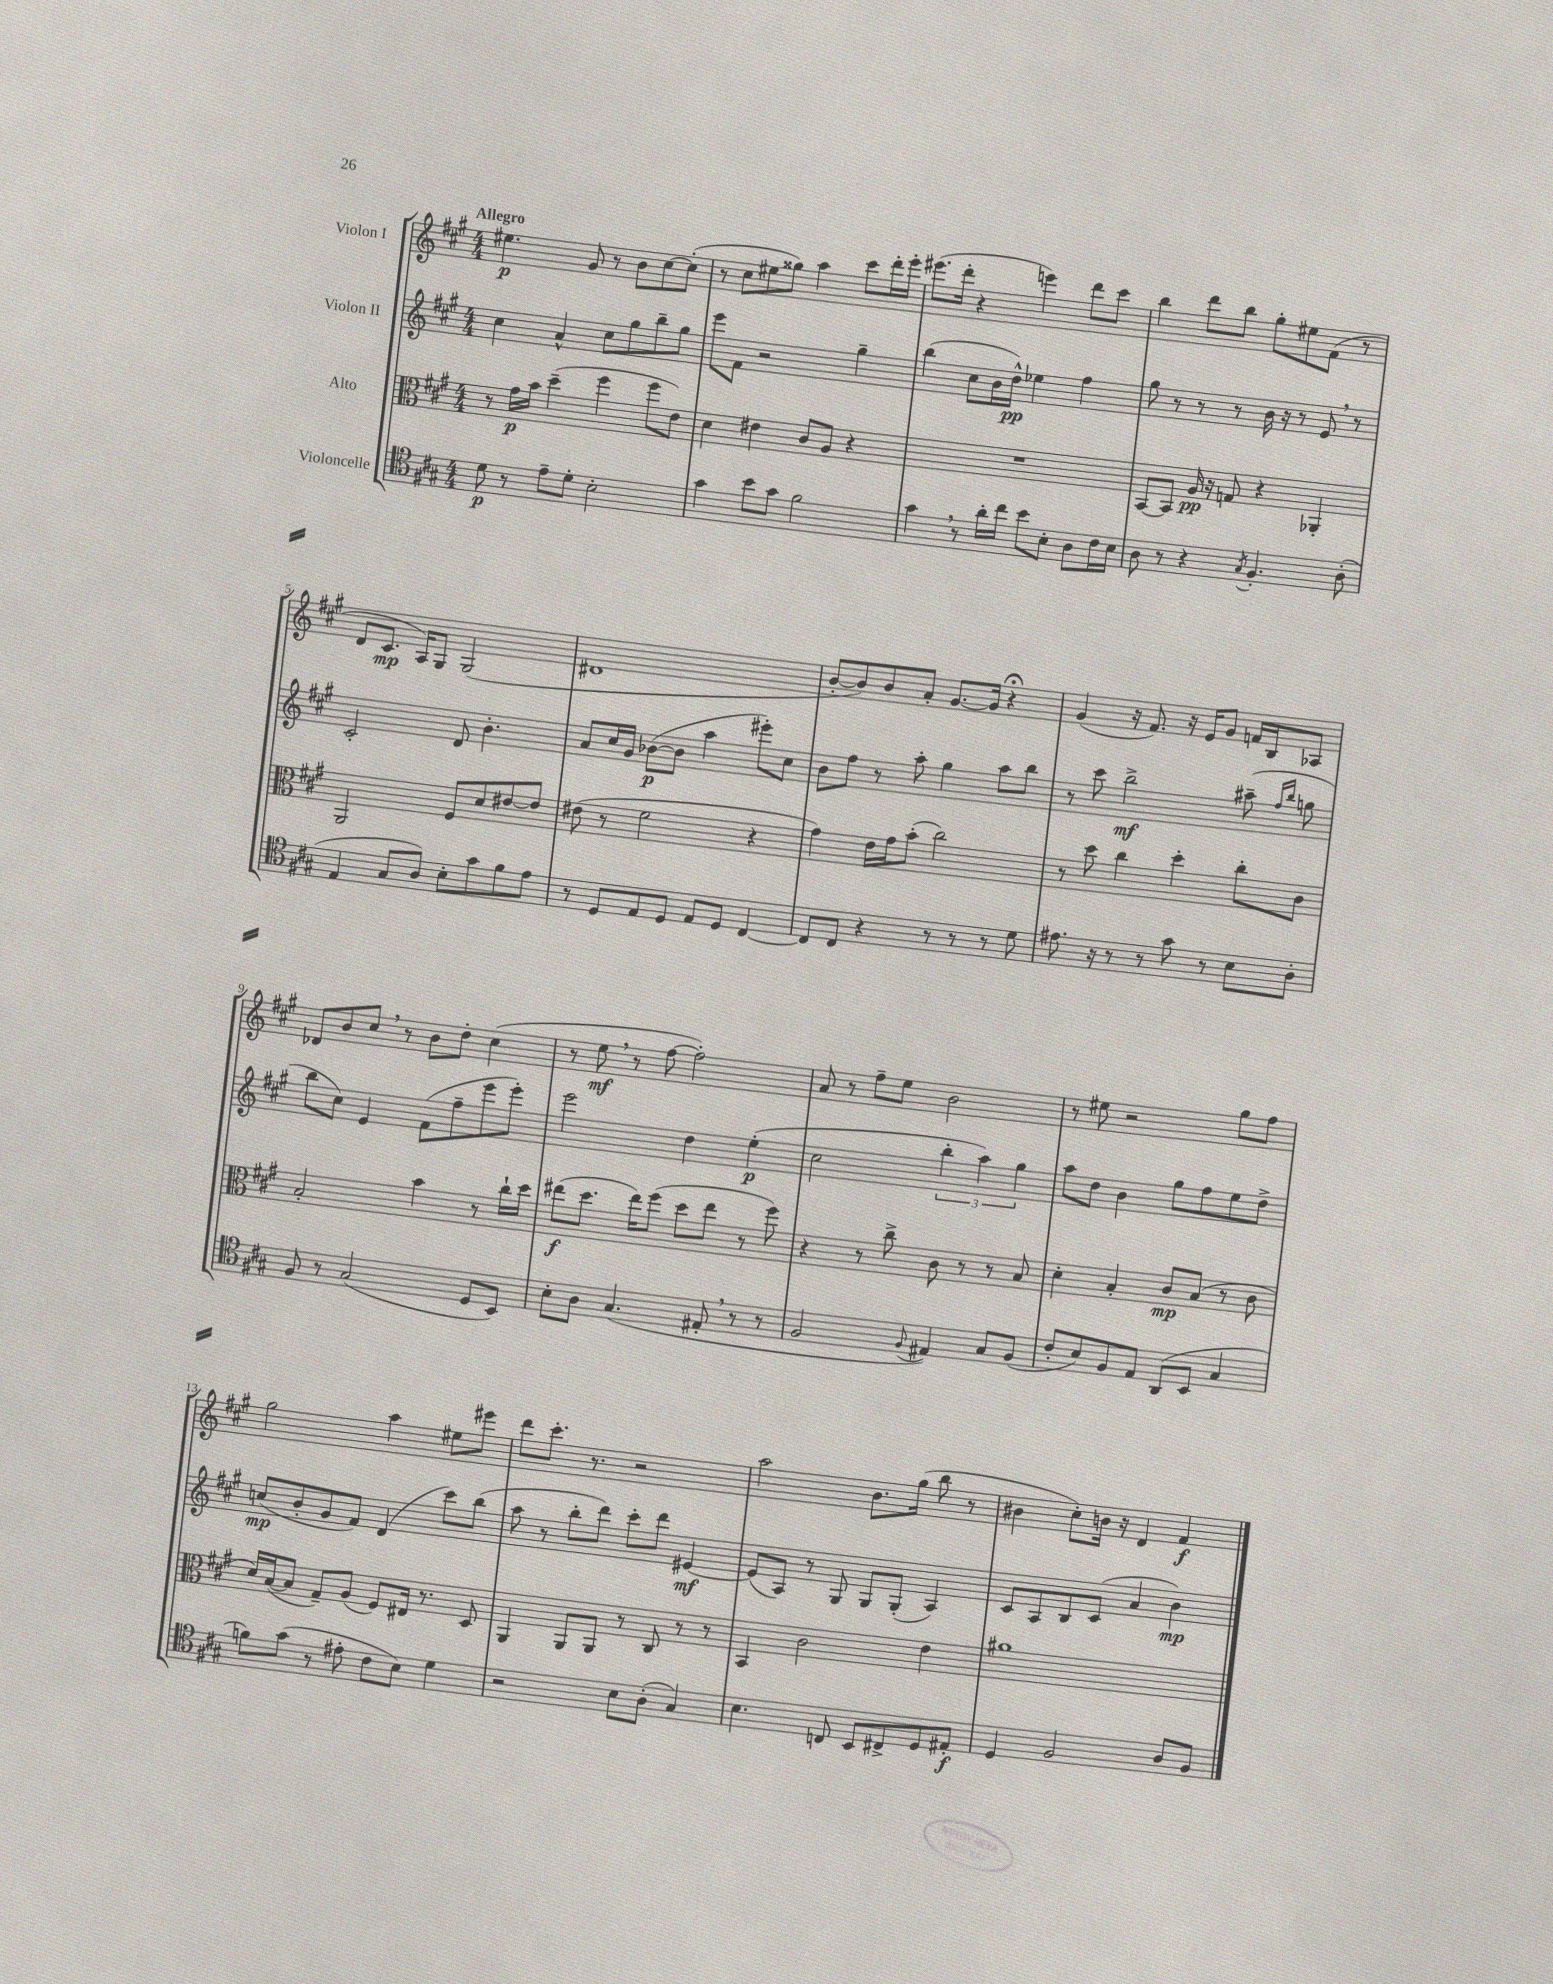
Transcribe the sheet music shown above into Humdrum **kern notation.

**kern	**kern	**kern	**kern
*staff4	*staff3	*staff2	*staff1
*clefC4	*clefC3	*clefG2	*clefG2
*k[f#c#g#]	*k[f#c#g#]	*k[f#c#g#]	*k[f#c#g#]
*M4/4	*M4/4	*M4/4	*M4/4
8d	8r	4cc#	4.ee#
8r	16g#	.	.
.	16b	.	.
8e~	(4dd~	4a^^	.
8d'	.	.	8g#
2B'	4ff#	8cc#	8r
.	.	8gg#	8b
.	8ff#	8bb~	[8cc#
.	8e)	8gg#	(8cc#']
=	=	=	=
4g#	4d	8eee	8r
.	.	8f#	8cc#
8b	4e#	2r	8ee#
8g#	.	.	8gg##)
2f#	8c#	.	4aa
.	8A	.	.
.	4r	4gg#~	8ccc#
.	.	.	16ddd'
.	.	.	16eee'
=	=	=	=
4g#	1r	(4bb	(8.eee#
.	.	.	16ddd'
8r	.	8cc#	4r
16a'	.	16b	.
16cc#	.	16dd^^)	.
8b	.	4ee-	4eee)
8B'	.	.	.
8A	.	4ff#	8ddd
16c#	.	.	8ccc#
16B	.	.	.
=	=	=	=
8A	[8BB	8gg#	4bb
8r	8BB]	8r	.
4r	16A	8r	8ddd
.	16r	.	.
.	8G	8r	8bb
8qG#	.	.	.
4.F#'	4r	16b	8gg#'
.	.	16r	.
.	.	8r	8ee#
.	4AA-'	8e	(8f#
(8A'	.	8r	8r
=	=	=	=
4E	2AA	2c#'	8d
.	.	.	8.c#
8G#	.	.	.
.	.	.	16A)
8A)	.	.	8G#
8B'	8F#	8d	(2G#
8g#	8d	4.b'	.
8f#	[8e#	.	.
8e	8e#]	.	.
=	=	=	=
8r	(8e#	8a	1d#
8D	8r	16cc#	.
.	.	16g#	.
8E	2f#	([8b-	.
8D	.	8b-]	.
8E	.	4aa	.
8D	.	.	.
[4C#	4r	8eee#')	.
.	.	8cc#	.
=	=	=	=
8C#]	4g#)	8b	[8b'
8C#	.	8ff#	8b])
4r	16e	8r	8b
.	16g#	.	.
.	(8b'	8aa'	8a'
8r	2cc#)	4gg#	[8.g#
8r	.	.	.
.	.	.	16g#]
8r	.	8aa	4r;
8d	.	8bb	.
=	=	=	=
8.e#	8r	8r	(4g#
.	8dd	8ccc#	.
16r	.	.	.
8r	4cc#	2bb^	16r
.	.	.	8.f#)
8r	.	.	.
8g#	4dd'	.	16r
.	.	.	16e
8r	.	.	8g#
8B	8cc#'	(8aa#~	16f
.	.	.	16B
.	.	16qqff#	.
.	.	16qqbb	.
8A'	8c#	8gg	8A-
=	=	=	=
8F#	2B'	8bb	8d-
8r	.	8cc#)	8b
(2G#	.	4e	8cc#
.	.	.	8r
.	4b	(8f#	8b
.	.	8ff#~	8dd'
8D	8r	8eee	(4cc#
8BB)	16cc#`	8eee')	.
.	16dd	.	.
=	=	=	=
8B'	(8ee#	2eee	8r
8A	8.dd	.	8ee
(4.G#	.	.	8r
.	16ee#)	.	.
.	(8ff#	.	[8ff#
.	8dd	4dd	2ff#'])
8E#'	8ee#	.	.
8r	8r	(4ee'	.
8r	8ff#)	.	.
=	=	=	=
2F#	4r	2cc#	8a
.	.	.	8r
.	8r	.	8ff#~
.	8cc#^	.	8ee
8qqF#	.	.	.
4E#)	8c#	6bb'	2b
.	8r	.	.
.	.	6aa)	.
8G#	8r	.	.
.	.	6gg#	.
(8F#	8B	.	.
=	=	=	=
8c#'	4d'	8aa	8r
8B)	.	8dd	8ee#
8F#	4B'	4b	2r
8E	.	.	.
(8AA	8c#	8gg#	.
8BB	(8B	8ff#	.
4G#	8r	8ee	8gg#
.	8c#	8dd^	8ff#
=	=	=	=
8f)	16d)	(8cc	2gg#
.	([16B	.	.
(8g#	8B]	8b'	.
8r	8G#~)	8g#	.
8e#'	(8A	8f#)	.
8c#	8F#)	(4d	4aa
8B)	16E#	.	.
.	8.r	.	.
4d	.	8ccc#)	8ee#
.	8D	(8bb	8eee#
=	=	=	=
2r	4AA	8aa	8ddd
.	.	8r	8.ccc#'
.	8AA	8bb'	.
.	.	.	8.r
.	8AA	8ddd)	.
8B	8r	8ccc#'	2r
(8A'	8C#	8ddd	.
4G#)	8r	[4e#	.
.	8r	.	.
=	=	=	=
4.B	4BB	(8e#]	2aa
.	.	8A)	.
.	2c#	8r	.
8C	.	8G#	.
8BB	.	8G#	8.b
8C#^	.	(8G#'	.
.	.	.	(16gg#
8D	4e	4A)	8bb
8E#'	.	.	8r
=	=	=	=
4D	1a#	8c#	4b#
.	.	8A	.
2F#	.	8B	8cc#')
.	.	(8c#	16b
.	.	.	16r
.	.	4a	4d
8A	.	4b)	4f#
8F#	.	.	.
==	==	==	==
*-	*-	*-	*-
